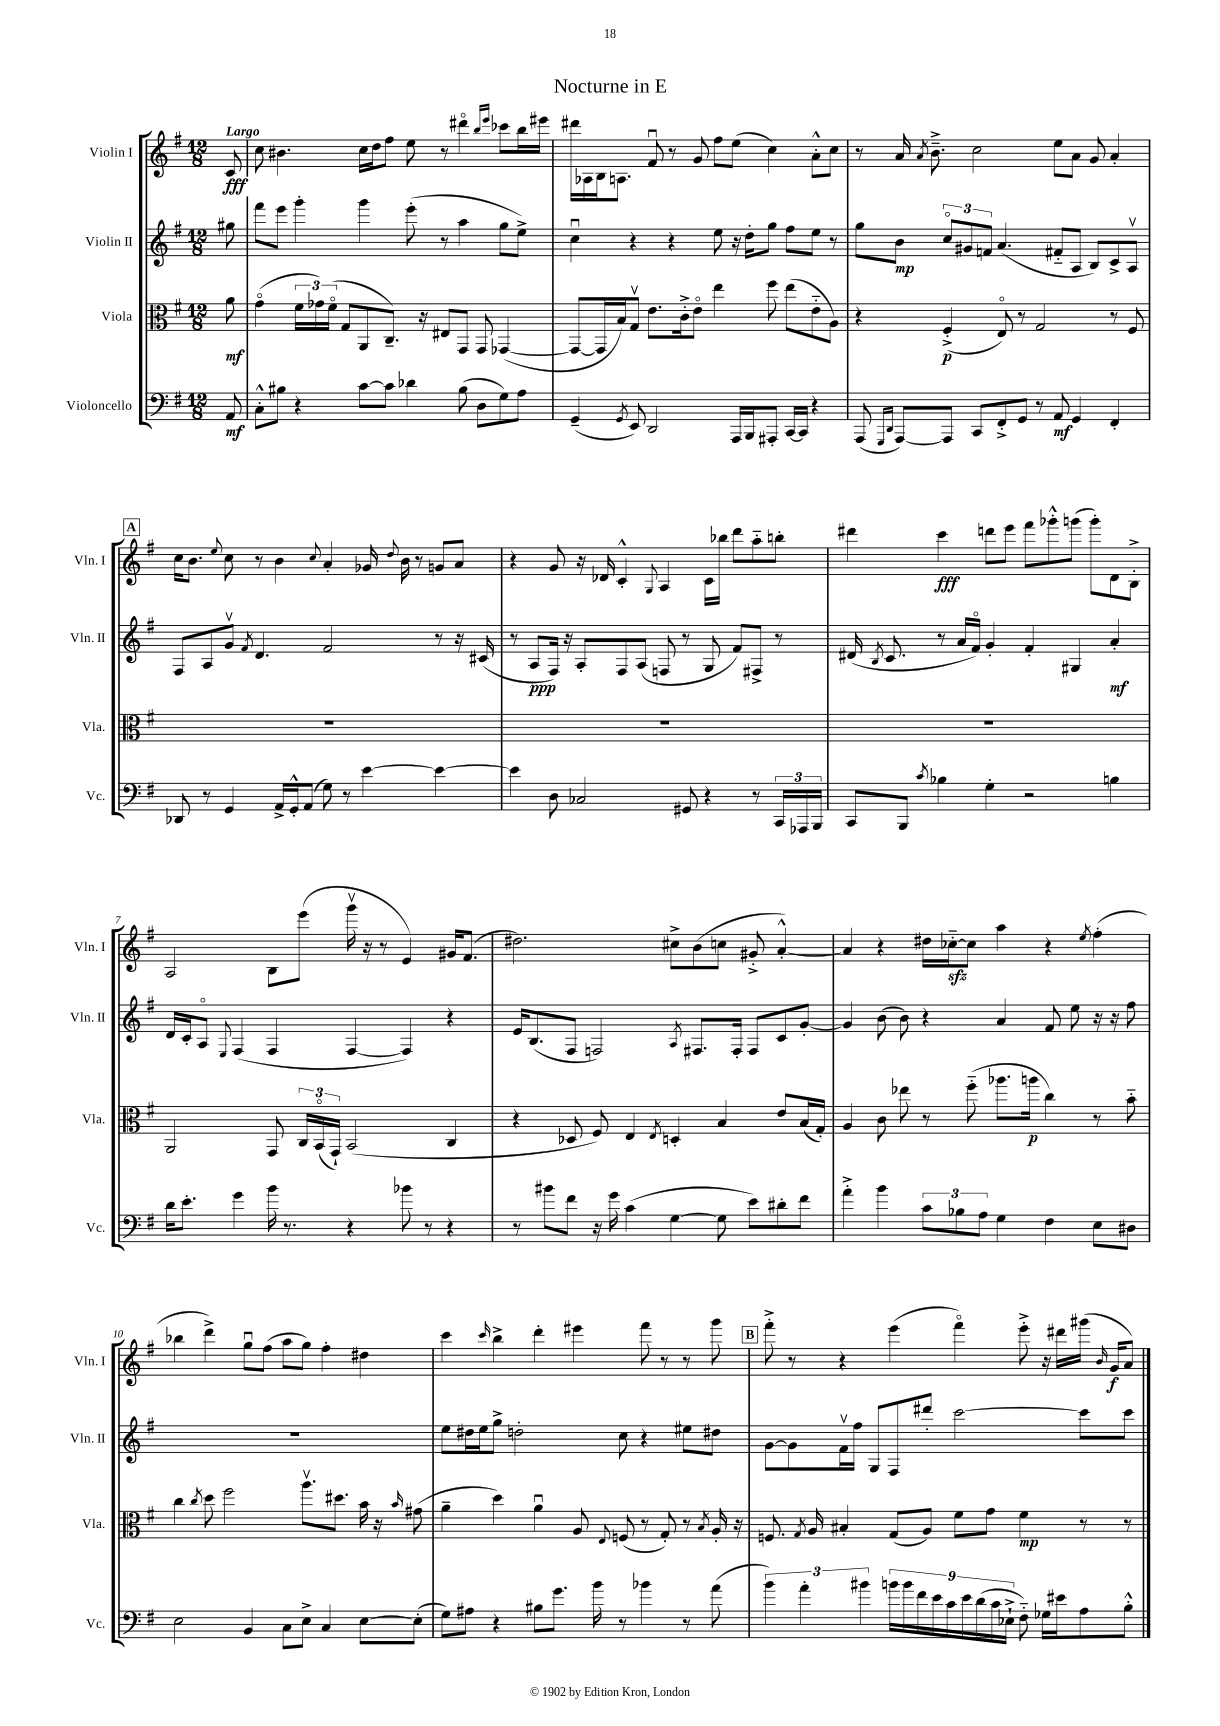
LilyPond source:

\header { title = "Nocturne in E" }
<<
\new StaffGroup <<
\new Staff = "s0" \with { instrumentName = "Violin I" shortInstrumentName = "Vln. I" } {
    \clef treble \key g \major \numericTimeSignature \time 12/8 \partial 8 \tempo "Largo"
    \autoBeamOff c'8\fff |
    c''8 bis'4. c''16[ d''16 fis''8] e''8 r8 dis'''4\flageolet \grace { b''16[ e'''16] } ces'''8[ b''16 eis'''16] |
    dis'''16[ aes16 b16 a8.] fis'8\downbow r8 g'8 fis''8[ e''8]( c''4) a'8[-.-^ c''8] |
    r8 a'16 \acciaccatura { a'8 } b'8.---> c''2 e''8[ a'8] g'8 a'4-. |
    \mark \markup { \box "A" } c''16[ b'8.] \appoggiatura { e''8 } c''8 r8 b'4 \appoggiatura { c''8 } a'4-. ges'16 \appoggiatura { d''8 } b'16 r8 g'8[ a'8] |
    r4 g'8 r16 des'16 c'4-.-^ \appoggiatura { g8 } a4 c'16[ bes''16] d'''8[ a''8-_ b''8]-. |
    dis'''4 c'''4\fff d'''8[ e'''8] fis'''8[ ges'''8-.-^ g'''8]( g'''8[-.) d'8 b8]-.-> |
    a2 b8[ e'''8]( g'''16\upbow r16 r8 e'4) gis'16[ fis'8.]( |
    dis''2.) cis''8[-> b'8( c''8] gis'8-.-> a'4~-.-^) |
    a'4 r4 dis''16[ ces''16~-_\sfz ces''8] a''4 r4 \acciaccatura { e''8 } fis''4-.( |
    bes''4 d'''4->) g''8[\downbow fis''8]( a''8[ g''8]) fis''4-. dis''4 |
    c'''4 \grace { c'''16 } b''4-> d'''4-. eis'''4 fis'''8 r8 r8 g'''8 |
    \mark \markup { \box "B" } fis'''8-.-> r8 r4 e'''4( fis'''4\flageolet) e'''8-.-> r16 dis'''16[ gis'''16]( \grace { b'16 } g'16[\f a'8]) \bar "|." |
}
\new Staff = "s1" \with { instrumentName = "Violin II" shortInstrumentName = "Vln. II" } {
    \clef treble \key g \major \numericTimeSignature \time 12/8 \partial 8
    \autoBeamOff gis''8 |
    fis'''8[ e'''8] g'''4-. g'''4 e'''8-.( r8 a''4 g''8[ e''8]->) |
    c''4\downbow r4 r4 e''8 r16 d''16[-. g''8] fis''8[ e''8] r8 |
    g''8[ b'8]\mp \tuplet 3/2 { c''8[\flageolet gis'8 f'8] } a'4.( fis'8[-_ a8] b8[) c'8-> a8]\upbow |
    \mark \markup { \box "A" } fis8[ a8 g'8]\upbow \acciaccatura { fis'8 } d'4. fis'2 r8 r16 cis'16( |
    r8 a8[\ppp fis16]) r16 a8[-. fis8 a8]( f8 r8 g8 fis'8[) fis8]-> r8 |
    dis'16( \acciaccatura { b8 } c'8. r8 a'16[ fis'16]\flageolet) g'4-. fis'4-. gis4 a'4-.\mf |
    d'16[ c'16-. a8]\flageolet \appoggiatura { e8 } fis4( fis4 fis4~ fis4) r4 |
    e'16[ b8.( fis8] f2) \acciaccatura { a8 } fis8.[ fis16]-. fis8[ c'8 g'8]~-. |
    g'4 b'8( b'8) r4 a'4 fis'8 e''8 r16 r16 fis''8 |
    R1. |
    e''8[ dis''16 e''16 g''8]-> d''2-. c''8 r4 eis''8[ dis''8] |
    \mark \markup { \box "B" } g'8[~ g'8 fis'16\upbow fis''16] g8[ fis8 dis'''8]-. c'''2~ c'''8[ c'''8] \bar "|." |
}
\new Staff = "s2" \with { instrumentName = "Viola" shortInstrumentName = "Vla." } {
    \clef alto \key g \major \numericTimeSignature \time 12/8 \partial 8
    \autoBeamOff a'8\mf |
    g'4\flageolet( \tuplet 3/2 { fis'16[ ges'16) fis'16]\flageolet( } g8[ a,8 c8.]--) r16 eis8[ g,8] g,8 ges,4~( |
    ges,8[~ ges,16 b16) g8]\upbow e'8.[ c'16-.-> e'8]\flageolet e''4 fis''8 e''8[( e'8-_ a8]) |
    r4 fis4-.->\p( e8\flageolet) r8 g2 r8 fis8 |
    \mark \markup { \box "A" } R1. |
    R1. |
    R1. |
    a,2 g,8 \tuplet 3/2 { c16[ b,16\flageolet( g,16]-!) } b,2( c4 |
    r4 des8 fis8) e4 \acciaccatura { e8 } d4-. b4 e'8[ b16( g16]-.) |
    a4 c'8 ees''8 r8 fis''8-_( aes''8.[ a''16]\p c''4) r8 b'8-_ |
    c''4 \acciaccatura { c''8 } d''8 fis''2 a''8.[\upbow dis''8.] b'16 r16 \grace { b'16 } gis'8( |
    a'4-- d''4) a'4\downbow a8 \appoggiatura { e8 } f8( r8 g8-.) r8 \acciaccatura { b8 } a16-. r16 |
    \mark \markup { \box "B" } f8. \acciaccatura { g8 } a16 bis4-. g8[( a8]) fis'8[ g'8] fis'4\mp r8 r8 \bar "|." |
}
\new Staff = "s3" \with { instrumentName = "Violoncello" shortInstrumentName = "Vc." } {
    \clef bass \key g \major \numericTimeSignature \time 12/8 \partial 8
    \autoBeamOff a,8\mf |
    c8[-.-^ bis8] r4 c'8[~ c'8] des'4 bis8( d8[ g8) a8] |
    g,4--( \acciaccatura { g,8 } e,8) d,2 a,,16[ b,,16 ais,,8]-. c,16[~ c,16] r4 |
    a,,8( \grace { g,,16[ d,16] } a,,8[~) a,,8] c,8[ fis,8-.-> g,8] r8 a,8\mf g,4 fis,4-. |
    \mark \markup { \box "A" } des,8 r8 g,4 a,16[-> g,16-.-^ a,8]( g8) r8 e'4~ e'4~ |
    e'4 d8 ces2 gis,8 r4 r8 \tuplet 3/2 { c,16[ aes,,16 b,,16] } |
    c,8[ b,,8] \acciaccatura { c'8 } bes4 g4-. r2 b4 |
    d'16[ e'8.]-. g'4 b'16 r8. r4 bes'8 r8 r4 |
    r8 bis'8[ fis'8] r16 g'16 c'4( g4~ g8 e'8[) dis'8-. fis'8] |
    a'4-.-> b'4 \tuplet 3/2 { c'8[ bes8 a8] } g4 fis4 e8[ dis8] |
    e2 b,4 c8[ e8]-> c4 e8[~ e8]-.( |
    g8[) ais8] r4 bis8[ g'8.] b'16 r8 bes'4 r8 a'8( |
    \mark \markup { \box "B" } \tuplet 3/2 { b'4) a'4-. bis'4 } \tuplet 9/8 { b'16[ b'16 fis'16 e'16 c'16 e'16 d'16( c'16 ees16]-!-> } fis8-_) ges16[ eis'16 a8 b8]-.-^ \bar "|." |
}
>>
>>
